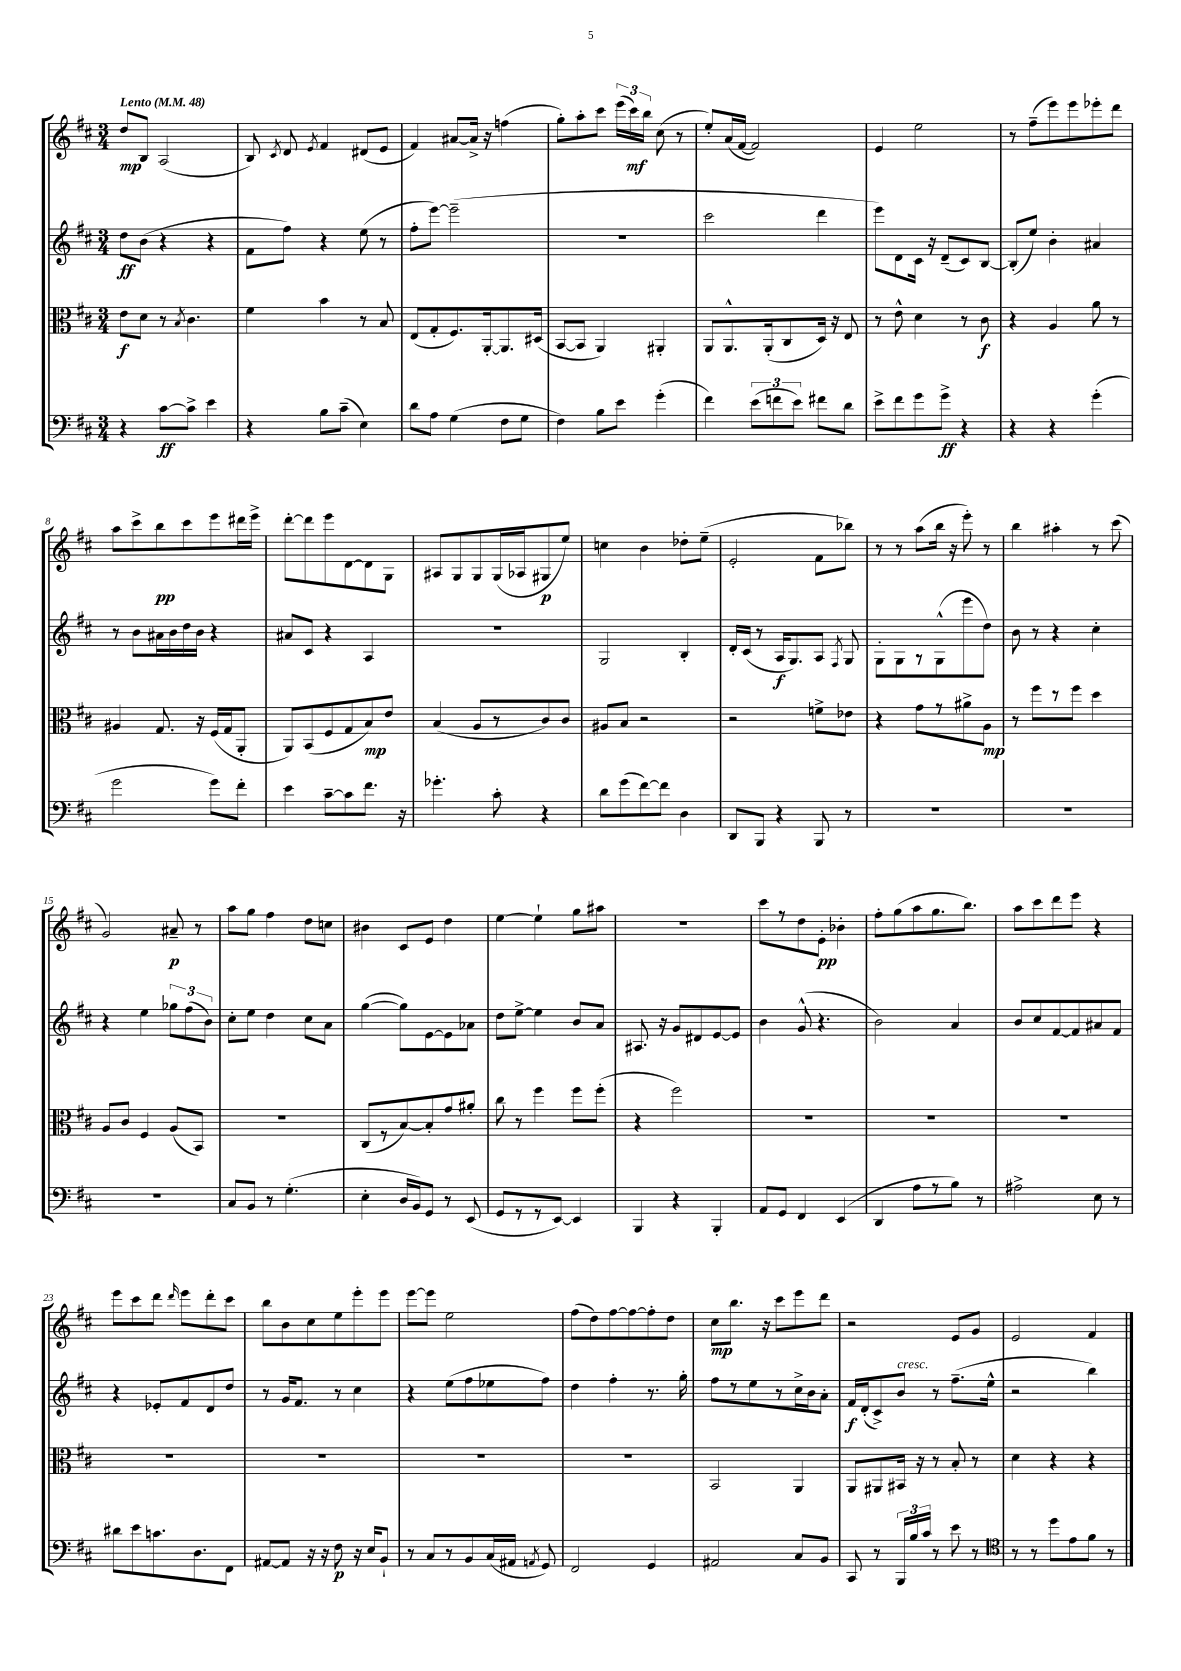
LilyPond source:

<<
\new StaffGroup <<
\new Staff = "s0" {
    \clef treble \key d \major \numericTimeSignature \time 3/4 \tempo "Lento" 4 = 48
    \autoBeamOff d''8[\mp b8] a2( |
    b8) \acciaccatura { cis'8 } d'8 \acciaccatura { e'8 } fis'4 dis'8[( e'8] |
    fis'4) ais'8[~ ais'16]-> r16 f''4( |
    g''8[-.) a''8-. cis'''8] \tuplet 3/2 { e'''16[( cis'''16\mf) b''16] } cis''8( r8 |
    e''8[-.) a'16( fis'16]~ fis'2) |
    e'4 e''2 |
    r8 fis''8[--( e'''8) e'''8 ees'''8-. d'''8] |
    a''8[ cis'''8-> b''8\pp cis'''8 e'''8 dis'''16 e'''16]-> |
    d'''8[~-. d'''8 e'''8 d'8~ d'8 g8] |
    ais8[ g8 g8 g16( aes16 gis8\p e''8]) |
    c''4 b'4 des''8[-. e''8]--( |
    e'2-. fis'8[ bes''8]) |
    r8 r8 a''8[( b''16] r16 e'''8-.) r8 |
    b''4 ais''4-. r8 cis'''8( |
    g'2) ais'8--\p r8 |
    a''8[ g''8] fis''4 d''8[ c''8] |
    bis'4 cis'8[ e'8] d''4 |
    e''4~ e''4-! g''8[ ais''8] |
    R2. |
    cis'''8[ r8 d''8 e'8]-.\pp bes'4-. |
    fis''8[-. g''8( a''8 g''8. b''8.]) |
    a''8[ cis'''8 d'''8 e'''8] r4 |
    e'''8[ cis'''8 d'''8] \grace { d'''16 } e'''8[ d'''8-. cis'''8] |
    b''8[ b'8 cis''8 e''8 e'''8-. e'''8] |
    e'''8[~ e'''8] e''2 |
    fis''8[( d''8) fis''8~ fis''8~ fis''8-. d''8] |
    cis''8[\mp b''8.] r16 cis'''8[ e'''8 d'''8] |
    r2 e'8[ g'8] |
    e'2 fis'4 \bar "|." |
}
\new Staff = "s1" {
    \clef treble \key d \major \numericTimeSignature \time 3/4
    \autoBeamOff d''8[\ff b'8]( r4 r4 |
    fis'8[ fis''8]) r4 e''8( r8 |
    fis''8[-. e'''8]~) e'''2--( |
    R2. |
    cis'''2 d'''4 |
    e'''8[) d'8 cis'16] r16 d'8[--( cis'8) b8]~ |
    b8[-.( e''8]) b'4-. ais'4 |
    r8 b'8[ ais'16 b'16 d''16 b'16] r4 |
    ais'8[ cis'8] r4 a4 |
    R2. |
    g2 b4-. |
    d'16[-. cis'16]( r8 a16[\f g8.) a8] \acciaccatura { fis8 } g8 |
    g8[-. g8 r8 g8-^( e'''8 d''8]) |
    b'8 r8 r4 cis''4-. |
    r4 e''4 \tuplet 3/2 { ges''8[ fis''8( b'8]) } |
    cis''8[-. e''8] d''4 cis''8[ a'8] |
    g''4~( g''8[) e'8~ e'8 aes'8] |
    d''8[ e''8]~-> e''4 b'8[ a'8] |
    ais8. r16 g'8[ dis'8 e'8~ e'8] |
    b'4 g'8-^( r4. |
    b'2) a'4 |
    b'8[ cis''8 fis'8~ fis'8 ais'8 fis'8] |
    r4 ees'8[-. fis'8 d'8 d''8] |
    r8 g'16[ fis'8.] r8 cis''4 |
    r4 e''8[( fis''8 ees''8 fis''8]) |
    d''4 fis''4-. r8. g''16-. |
    fis''8[ r8 e''8 r8 cis''16-> b'16 a'8]-. |
    fis'16[\f d'16-.( cis'8->) b'8]^\markup { \italic "cresc." } r8 fis''8.[--( e''16]-^ |
    r2 b''4) \bar "|." |
}
\new Staff = "s2" {
    \clef alto \key d \major \numericTimeSignature \time 3/4
    \autoBeamOff e'8[\f d'8] r8 \acciaccatura { b8 } cis'4. |
    fis'4 b'4 r8 b8 |
    e8[( g8-. fis8.) a,16~-. a,8. dis16]( |
    b,8[~ b,8] a,4) ais,4-. |
    a,8[ a,8.-^ a,16-.( cis8 d16]) r16 e8 |
    r8 e'8-^ d'4 r8 cis'8\f |
    r4 a4 a'8 r8 |
    ais4 g8. r16 fis16[( g16 a,8]-. |
    a,8[) b,8( fis8 g8 b8\mp) e'8] |
    b4( a8[ r8 cis'8) cis'8] |
    ais8[ b8] r2 |
    r2 f'8[-> ees'8] |
    r4 g'8[ r8 ais'8-> a8]\mp |
    r8 fis''8[ r8 fis''8] d''4 |
    a8[ cis'8] fis4 a8[( b,8]) |
    R2. |
    cis8[( r8 b8~) b8-. g'8 ais'8]-. |
    cis''8 r8 fis''4 fis''8[ fis''8]-.( |
    r4 fis''2) |
    R2. |
    R2. |
    R2. |
    R2. |
    R2. |
    R2. |
    R2. |
    b,2 a,4 |
    a,8[ ais,8 bis,16] r16 r8 b8-. r8 |
    d'4 r4 r4 \bar "|." |
}
\new Staff = "s3" {
    \clef bass \key d \major \numericTimeSignature \time 3/4
    \autoBeamOff r4 cis'8[~\ff cis'8]-> e'4 |
    r4 b8[ cis'8]--( e4) |
    d'8[ a8] g4( fis8[ g8] |
    fis4) b8[ e'8] g'4-.( |
    fis'4) \tuplet 3/2 { e'8[( f'8 e'8]) } fis'8[ d'8] |
    e'8[-> fis'8 g'8 g'8]->\ff r4 |
    r4 r4 g'4-.( |
    g'2 g'8[) fis'8]-. |
    e'4 cis'8[~-- cis'8 fis'8.] r16 |
    ges'4.-. cis'8-. r4 |
    d'8[ g'8( fis'8~) fis'8] d4 |
    d,8[ b,,8] r4 b,,8 r8 |
    R2. |
    R2. |
    R2. |
    cis8[ b,8] r8 g4.-.( |
    e4-. d16[ b,16) g,8] r8 e,8( |
    g,8[ r8 r8 e,8]~) e,4 |
    b,,4 r4 b,,4-. |
    a,8[ g,8] fis,4 e,4( |
    d,4 a8[ r8 b8]) r8 |
    ais2-> e8 r8 |
    dis'8[ e'8 c'8. d8. fis,8] |
    ais,8[~ ais,8] r16 r16 fis8\p r16 e16[ b,8]-! |
    r8 cis8[ r8 b,8 cis16( ais,16] \acciaccatura { a,8 } g,8) |
    fis,2 g,4 |
    ais,2 cis8[ b,8] |
    cis,8 r8 \tuplet 3/2 { b,,16[ b16 cis'16] } r8 e'8 r8 |
    \clef tenor r8 r8 d''8[ e'8 fis'8] r8 \bar "|." |
}
>>
>>
